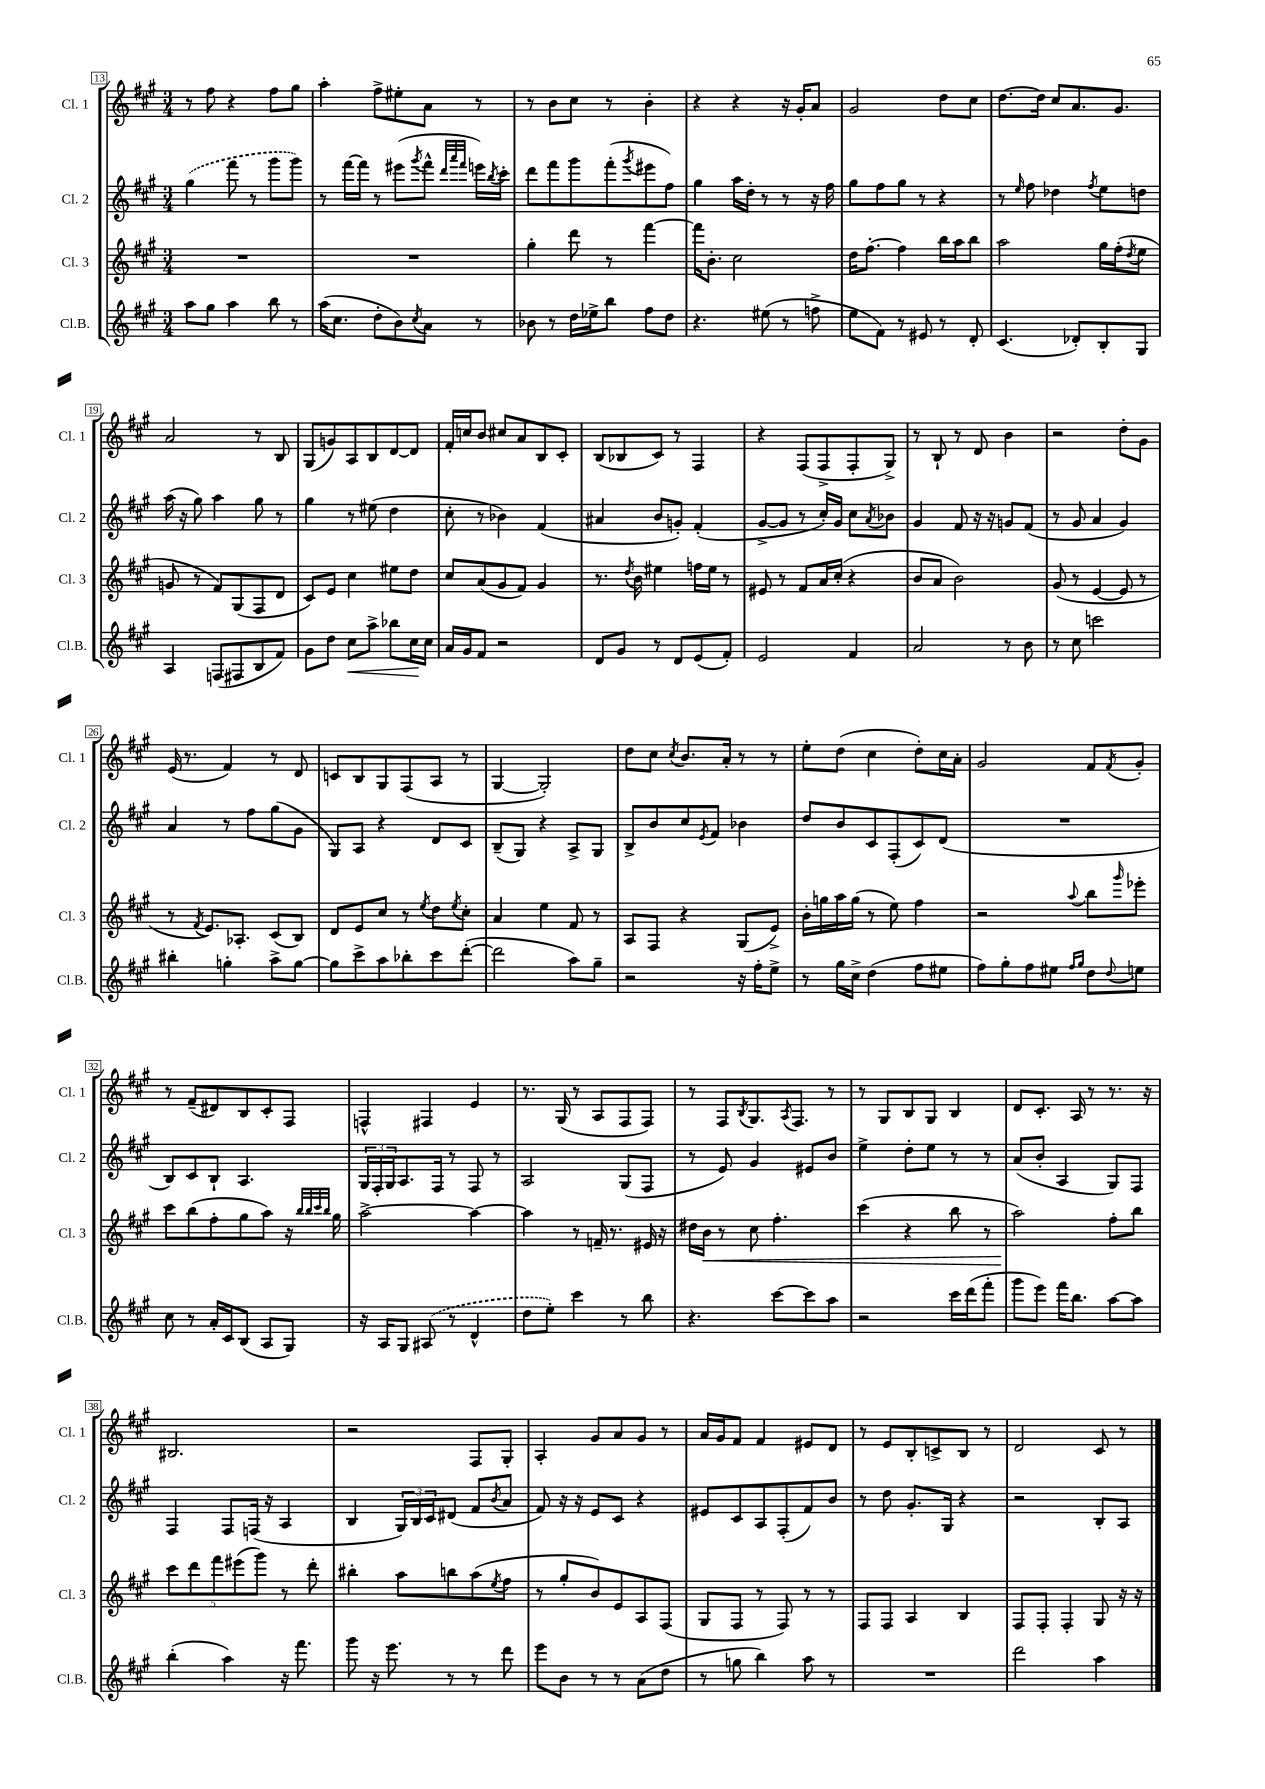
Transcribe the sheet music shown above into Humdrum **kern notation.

**kern	**dynam	**kern	**dynam	**kern	**kern
*part4	*part4	*part3	*part3	*part2	*part1
*staff4	*staff4	*staff3	*staff3	*staff2	*staff1
*I"Cl.B.	*	*I"Cl. 3	*	*I"Cl. 2	*I"Cl. 1
*I'Cl.B.	*	*I'Cl. 3	*	*I'Cl. 2	*I'Cl. 1
*clefG2	*	*clefG2	*	*clefG2	*clefG2
*k[f#c#g#]	*	*k[f#c#g#]	*	*k[f#c#g#]	*k[f#c#g#]
*M3/4	*	*M3/4	*	*M3/4	*M3/4
=13	=13	=13	=13	=13	=13
8aa\L	.	2.r	.	(4gg#\	8r
8gg#\J	.	.	.	.	8ff#\
4aa\	.	.	.	8fff#\	4r
.	.	.	.	8r	.
8bb\	.	.	.	8ggg#\L	8ff#\L
8r	.	.	.	8ggg#\J)	8gg#\J
=14	=14	=14	=14	=14	=14
(16aa\KL	.	2.r	.	8r	4aa'\
8.cc#\J	.	.	.	.	.
.	.	.	.	[16fff#\LL	.
.	.	.	.	16fff#\JJ]	.
8dd'\L	.	.	.	8r	8ff#^\L
8b\)	.	.	.	(8eee#X\L	8ee#X'\
8qcc#/	.	.	.	8qggg#/	.
8a\J	.	.	.	8fff#^^\J	8a\J
.	.	.	.	32qqddd/LLL	.
.	.	.	.	32qqaaa/	.
.	.	.	.	32qqfff#/JJJ	.
8r	.	.	.	16eeen\LL)	8r
.	.	.	.	8qbb/	.
.	.	.	.	16ccc#'\JJ	.
=15	=15	=15	=15	=15	=15
8b-X\	.	4gg#'\	.	8ddd\L	8r
8r	.	.	.	8fff#\	8b\L
16dd\LL	.	8ddd\	.	8ggg#\	8cc#\J
16ee-X^\J	.	.	.	.	.
8bb\J	.	8r	.	(8fff#'\	8r
.	.	.	.	8qggg#/	.
8ff#\L	.	[4fff#\	.	8eee#X\	4b'\
8dd\J	.	.	.	8ff#\J)	.
=16	=16	=16	=16	=16	=16
4.r	.	16fff#\KL]	.	4gg#\	4r
.	.	8.b'\J	.	.	.
.	.	2cc#\	.	16aa\LL	4r
.	.	.	.	16dd'\JJ	.
(8ee#X\	.	.	.	8r	.
8r	.	.	.	8r	16r
.	.	.	.	.	16g#'/KL
8ffn^\	.	.	.	16r	8a/J
.	.	.	.	16ff#\	.
=17	=17	=17	=17	=17	=17
8ee\L	.	16dd\KL	.	8gg#\L	2g#/
.	.	[8.ff#'\J	.	.	.
8f#\J)	.	.	.	8ff#\	.
8r	.	4ff#\]	.	8gg#\J	.
8e#X/	.	.	.	8r	.
8r	.	16bb\LL	.	4r	8dd\L
.	.	16aa\J	.	.	.
8d'/	.	8bb\J	.	.	8cc#\J
=18	=18	=18	=18	=18	=18
(4.c#/	.	2aa\	.	8r	[8.dd\L
.	.	.	.	16qqee/	.
.	.	.	.	8ff#\	.
.	.	.	.	.	16dd\Jk]
.	.	.	.	4dd-X\	8cc#/L
8d-X'/L)	.	.	.	.	8.a/
.	.	.	.	8qff#/	.
8B'/	.	16gg#\LL	.	8ee\L	.
.	.	(16ff#'\J	.	.	8.g#/J
.	.	8qdd/	.	.	.
8G#/J	.	8ee\J	.	8ddn\J	.
!!LO:LB:g=z
=19	=19	=19	=19	=19	=19
4A/	.	8gn/	.	(16aa\	2a/
.	.	.	.	16r	.
.	.	8r	.	8gg#\)	.
(8Fn/L	.	8f#/L)	.	4aa\	.
8F#X/	.	(8G#/	.	.	.
8B/	.	8F#/	.	8gg#\	8r
8f#/J)	.	8d/J	.	8r	8B/
=20	=20	=20	=20	=20	=20
8g#\L	.	8c#/L)	.	4gg#\	(8G#/L
8dd\J	.	8e/J	.	.	8gn/)
!	!LO:HP:b	!	!	!	!
8cc#\L	<	4cc#\	.	8r	8A/
8aa^\J	.	.	.	(8ee#X\	8B/
8bb-X\L	.	8ee#X\L	.	4dd\	[8d/
16cc#\L	.	8dd\J	.	.	8d/J]
16cc#\JJ	[	.	.	.	.
=21	=21	=21	=21	=21	=21
16a/LL	.	8cc#/L	.	8cc#'\	16f#'/LL
16g#/J	.	.	.	.	16ccn/J
8f#/J	.	(8a/	.	8r	8b/J
2r	.	8g#/	.	4b-X\)	8cc#X/L
.	.	8f#/J)	.	.	8a/
.	.	4g#/	.	(4f#/	8B/
.	.	.	.	.	8c#'/J
=22	=22	=22	=22	=22	=22
8d/L	.	8.r	.	4a#X/	(8B/L
8g#/J	.	.	.	.	8B-X/
.	.	8qdd/	.	.	.
.	.	16b\	.	.	.
8r	.	4ee#X\	.	8b/L	8c#/J)
8d/L	.	.	.	8gn'/J)	8r
(8e/	.	16ffn\LL	.	(4f#'/	4F#/
.	.	16ee#\JJ	.	.	.
8f#'/J)	.	8r	.	.	.
=23	=23	=23	=23	=23	=23
2e/	.	8e#X/	.	[8g#^/L	4r
.	.	8r	.	8g#/J]	.
.	.	8f#/L	.	8r	(8F#/L
.	.	16a/L	.	16cc#'/LL)	8F#^/
.	.	(16cc#'/JJ	.	16g#/JJ	.
4f#/	.	4r	.	8cc#\L	8F#'/
.	.	.	.	8qa/	.
.	.	.	.	8b-X\J	8G#^/J)
=24	=24	=24	=24	=24	=24
2a/	.	8b/L	.	4g#/	8r
.	.	8a/J	.	.	8B`/
.	.	2b\)	.	8f#/	8r
.	.	.	.	16r	8d/
.	.	.	.	16r	.
8r	.	.	.	8gn/L	4b\
8b\	.	.	.	(8f#/J	.
=25	=25	=25	=25	=25	=25
8r	.	(8g#/	.	8r	2r
8cc#\	.	8r	.	8g#/	.
2cccn\	.	[4e/	.	4a/	.
.	.	8e/]	.	4g#/)	8dd'\L
.	.	8r	.	.	8g#\J
!!LO:LB:g=z
=26	=26	=26	=26	=26	=26
4bb#X'\	.	8r	.	4a/	(16e/
.	.	.	.	.	8.r
.	.	8qf#/	.	.	.
.	.	8.e/L)	.	.	.
4ggn'\	.	.	.	8r	4f#/)
.	.	8.A-X'/J	.	.	.
.	.	.	.	8ff#\L	.
8aa^\L	.	(8c#/L	.	(8gg#\	8r
[8gg\J	.	8B/J)	.	8g#\J	8d/
=27	=27	=27	=27	=27	=27
8gg\L]	.	8d/L	.	8G#/L)	8cn/L
8ccc#^\	.	8e/	.	8A/J	8B/
8aa\	.	8cc#/J	.	4r	8G#/
8bb-X'\	.	8r	.	.	(8F#/
.	.	8qee/	.	.	.
8ccc#\	.	8dd\L	.	8d/L	8A/J
.	.	8qee/	.	.	.
([8ddd'\J	.	8cc#'\J	.	8c#/J	8r
=28	=28	=28	=28	=28	=28
2ddd\]	.	4a/	.	(8B~/L	[4G#/
.	.	.	.	8G#/J)	.
.	.	4ee\	.	4r	2G#'/])
8aa\L)	.	8f#/	.	8A^/L	.
8gg#~\J	.	8r	.	8G#/J	.
=29	=29	=29	=29	=29	=29
2r	.	8A/L	.	8B^/L	8dd\L
.	.	8F#/J	.	8b/	8cc#\J
.	.	.	.	.	8qcc#/
.	.	4r	.	8cc#/	8.b/L
.	.	.	.	8qe/	.
.	.	.	.	8f#/J	.
.	.	.	.	.	16a'/Jk
16r	.	(8G#/L	.	4b-X\	8r
16ff#'\KL	.	.	.	.	.
8ee^\J	.	8e^/J)	.	.	8r
=30	=30	=30	=30	=30	=30
8r	.	16b'\LL	.	8dd/L	8ee'\L
.	.	16ggn\	.	.	.
16gg#\LL	.	16aa\	.	8b/	(8dd\J
16cc#^\JJ	.	(16gg\JJ	.	.	.
(4dd\	.	8r	.	8c#/	4cc#\
.	.	8ee\)	.	(8F#'/	.
8ff#\L	.	4ff#\	.	8c#/)	8dd'\L)
8ee#X\J	.	.	.	(8d/J	16cc#\L
.	.	.	.	.	16a'\JJ
=31	=31	=31	=31	=31	=31
8ff#\L)	.	2r	.	2.r	2g#/
8gg#'\	.	.	.	.	.
8ff#\	.	.	.	.	.
8ee#X\J	.	.	.	.	.
16qqff#/LL	.	.	.	.	.
16qqgg#/JJ	.	8qqaa/	.	.	.
8dd\L	.	8bb\L	.	.	8f#/L
8qqdd/	.	16qqggg#/	.	.	8qf#/
8een\J	.	8eee-X'\J	.	.	8g#'/J
!!LO:LB:g=z
=32	=32	=32	=32	=32	=32
8cc#\	.	8ccc#\L	.	8B/L)	8r
8r	.	(8bb\	.	8c#/	(8f#~/L
16a'/LL	.	8ff#'\	.	8B`/J	8d#X/)
16c#/J	.	.	.	.	.
(8B/J	.	8gg#\	.	4.A/	8B/
8A/L	.	8aa\J)	.	.	8c#'/
8G#/J)	.	16r	.	.	8F#/J
.	.	32qqbb/LLL	.	.	.
.	.	32qqbb/	.	.	.
.	.	32qqccc#/	.	.	.
.	.	32qqbb/JJJ	.	.	.
.	.	16gg#\	.	.	.
=33	=33	=33	=33	=33	=33
16r	.	[2aa^\	.	24G#/LL	4Fn^^/
.	.	.	.	24F#'/	.
16A/KL	.	.	.	.	.
.	.	.	.	24G#/J	.
8G#/J	.	.	.	8.A/	.
(8A#X/	.	.	.	.	4F#X/
.	.	.	.	16F#/Jk	.
8r	.	.	.	8r	.
4d^^/	.	4aa\_	.	8F#/	4e/
.	.	.	.	8r	.
=34	=34	=34	=34	=34	=34
8dd\L	.	4aa\]	.	2A/	8.r
8ee'\J)	.	.	.	.	.
.	.	.	.	.	(16G#/
4ccc#\	.	8r	.	.	8r
.	.	16fn~/	.	.	8A/L
.	.	8.r	.	.	.
8r	.	.	.	(8G#/L	8F#/
8bb\	.	16e#X/	.	8F#/J	8F#/J)
.	.	16r	.	.	.
=35	=35	=35	=35	=35	=35
4.r	.	16dd#X\LL	.	8r	8r
!	!	!	!LO:HP:b	!	!
.	.	16b\JJ	<	.	.
.	.	8r	.	8e/)	8F#/L
.	.	.	.	.	8qB/
.	.	8cc#\	.	4g#/	8.G#/
[8ccc#\L	.	4.ff#'\	.	.	.
.	.	.	.	.	8qA/
.	.	.	.	.	8.F#/J
8ccc#\]	.	.	.	8e#X/L	.
8aa\J	.	.	.	8b/J	8r
=36	=36	=36	=36	=36	=36
2r	.	(4ccc#\	.	4ee^\	8r
.	.	.	.	.	8G#/L
.	.	4r	.	8dd'\L	8B/
.	.	.	.	8ee\J	8G#/J
16ccc#\LL	.	8bb\	.	8r	4B/
(16ddd\J	.	.	.	.	.
8fff#'\J	.	8r	.	8r	.
=37	=37	=37	=37	=37	=37
8ggg#\L	.	2aa\)	.	(8a/L	8d/L
8eee\J)	.	.	.	8b'/J	8.c#'/J
16fff#\KL	.	.	.	4A/	.
8.bb\J	.	.	.	.	16A/
.	.	.	.	.	8r
[8aa\L	.	8ff#'\L	[	8G#/L)	8.r
8aa\J]	.	8bb\J	.	8F#/J	.
.	.	.	.	.	16r
!!LO:LB:g=z
=38	=38	=38	=38	=38	=38
(4bb'\	.	10ccc#\L	.	4F#/	2.B#X/
.	.	10ddd\	.	.	.
.	.	10fff#\	.	.	.
4aa\)	.	.	.	8F#/L	.
.	.	(10eee#X\	.	.	.
.	.	.	.	(16Fn/Jk	.
.	.	10ggg#\J)	.	.	.
.	.	.	.	16r	.
16r	.	8r	.	4A/	.
8.fff#\	.	.	.	.	.
.	.	8ddd'\	.	.	.
=39	=39	=39	=39	=39	=39
8ggg#\	.	4bb#X'\	.	4B/	2r
16r	.	.	.	.	.
8.eee\	.	.	.	.	.
.	.	8aa\L	.	24G#/LL)	.
.	.	.	.	24B/	.
.	.	.	.	24c#/J	.
8r	.	8bbn\	.	(8d#X/J	.
8r	.	(8aa\	.	8f#/L	8F#/L
.	.	8qee/	.	8qb/	.
8ddd\	.	8ff#\J	.	8a/J	8G#'/J
=40	=40	=40	=40	=40	=40
8eee\L	.	8r	.	8f#/)	4A'/
8b\J	.	8gg#'/L	.	16r	.
.	.	.	.	16r	.
8r	.	8b/)	.	8e/L	8g#/L
8r	.	8e/	.	8c#/J	8a/
(8a\L	.	8A/	.	4r	8g#/J
8dd\J	.	(8F#/J	.	.	8r
=41	=41	=41	=41	=41	=41
8r	.	8G#/L	.	8e#X/L	16a/LL
.	.	.	.	.	16g#/J
8ggn\	.	8F#/J	.	8c#/	8f#/J
4bb\)	.	8r	.	8A/	4f#/
.	.	8F#/)	.	(8F#'/	.
8aa\	.	8r	.	8f#/)	8e#X/L
8r	.	8r	.	8b/J	8d/J
=42	=42	=42	=42	=42	=42
2.r	.	8F#/L	.	8r	8r
.	.	8F#/J	.	8dd\	8e/L
.	.	4A/	.	8.g#'/L	8B'/
.	.	.	.	.	8cn^/
.	.	.	.	16G#/Jk	.
.	.	4B/	.	4r	8B/J
.	.	.	.	.	8r
=43	=43	=43	=43	=43	=43
2ddd\	.	8F#/L	.	2r	2d/
.	.	8F#'/J	.	.	.
.	.	4F#'/	.	.	.
4aa\	.	8G#/	.	8B'/L	8c#/
.	.	16r	.	8A/J	8r
.	.	16r	.	.	.
==	==	==	==	==	==
*-	*-	*-	*-	*-	*-
